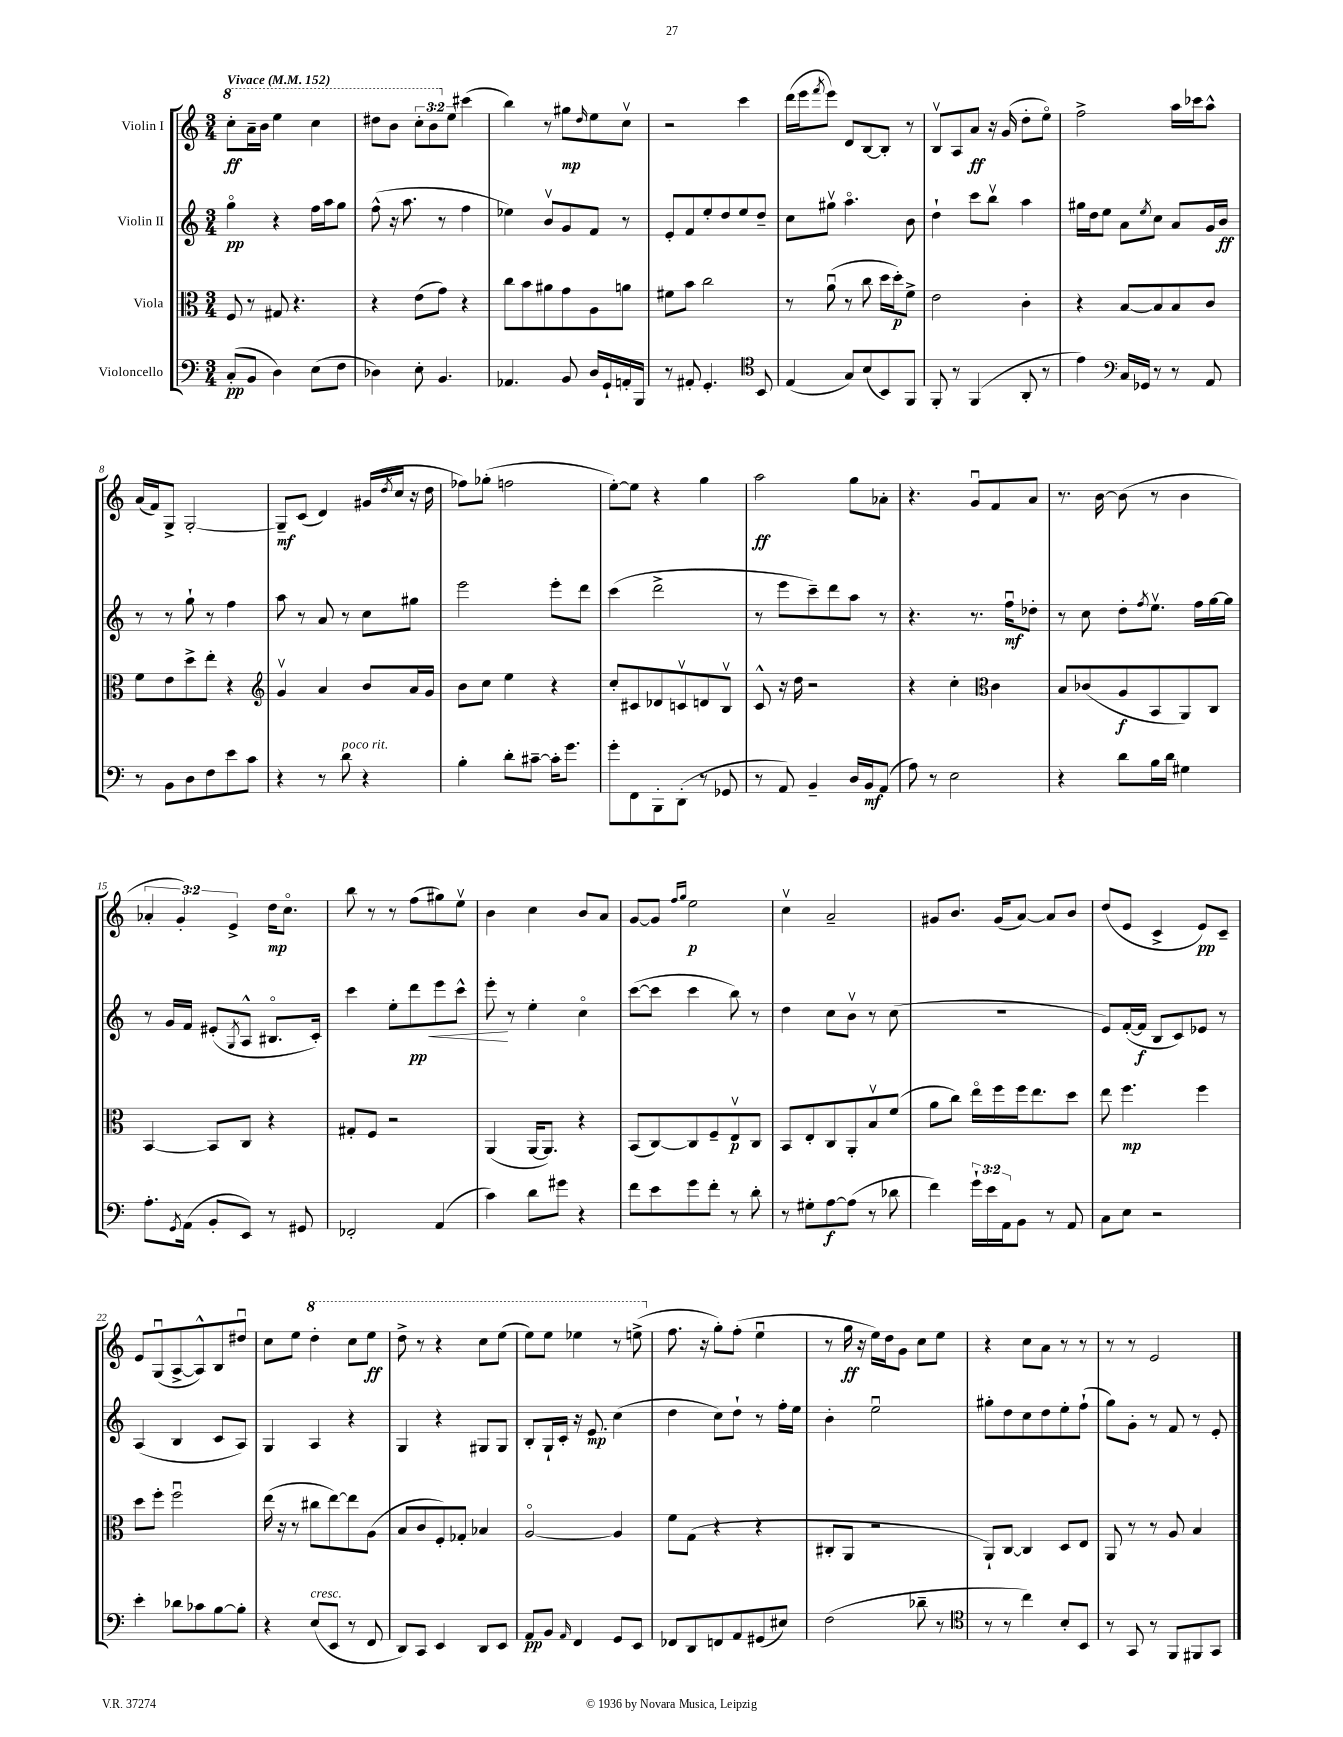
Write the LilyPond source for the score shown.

<<
\new StaffGroup <<
\new Staff = "s0" \with { instrumentName = "Violin I" } {
    \clef treble \key c \major \numericTimeSignature \time 3/4 \override Staff.TupletNumber.text = #tuplet-number::calc-fraction-text \tempo "Vivace" 4 = 152
    \ottava #1 c'''8-.\ff a''16-- b''16 e'''4 c'''4 |
    dis'''8 b''8 \tuplet 3/2 { c'''8-. b''8 \ottava #0 e''8 } cis'''4( |
    b''4) r8 gis''8\mp \grace { d''16 } e''8 c''8\upbow |
    r2 c'''4 |
    d'''16( e'''16 \acciaccatura { f'''8 } e'''8) d'8 b8~ b8-. r8 |
    b8\upbow a8 a'8\ff r16 g'16( d''8-. e''8\flageolet) |
    f''2-> a''16 ces'''16 a''8-^ |
    a'16( f'16) g8-> g2~-. |
    g8--\mf c'8( d'4) gis'16( \acciaccatura { d''8 } c''16 r16 d''16 |
    fes''8) ges''8-.( f''2 |
    e''8~-.) e''8 r4 g''4 |
    a''2\ff g''8 aes'8-. |
    r4. g'8\downbow f'8 a'8 |
    r8. b'16~ b'8( r8 b'4 |
    \tuplet 3/2 { aes'4-. g'4-.) e'4-> } d''16\mp c''8.\flageolet |
    b''8 r8 r8 f''8( gis''8) e''8\upbow |
    b'4 c''4 b'8 a'8 |
    g'8~ g'8 \grace { f''16 g''16 } e''2\p |
    c''4\upbow a'2-- |
    gis'8 b'8. gis'16( a'8~) a'8 b'8 |
    d''8( e'8 c'4-> e'8\pp) c'8-- |
    e'8 g8\downbow( a8~-> a8-^) b8 dis''8\downbow |
    c''8 e''8 \ottava #1 d'''4-. c'''8 e'''8\ff |
    d'''8-> r8 r4 c'''8 e'''8( |
    e'''8) e'''8 ees'''4 r8 e'''8->( \ottava #0 |
    f''8. r16 g''8-.) f''8-.( e''4\downbow |
    r8 g''16\ff r16 e''16) d''16 g'8 c''8 e''8 |
    r4 c''8 a'8 r8 r8 |
    r8 r8 e'2 \bar "|." |
}
\new Staff = "s1" \with { instrumentName = "Violin II" } {
    \clef treble \key c \major \numericTimeSignature \time 3/4
    g''4\flageolet\pp r4 f''16 a''16 g''8 |
    f''8-^( r16 a''8. r8 f''4 |
    ees''4) b'8\upbow g'8 f'8 r8 |
    e'8-. f'8 e''8-. d''8 e''8 d''8-- |
    c''8 gis''8\upbow a''4.\flageolet b'8 |
    d''4-! c'''8 b''8\upbow a''4 |
    gis''16 d''16 e''8 a'8 \acciaccatura { e''8 } c''8 a'8 g'16 b'16\ff |
    r8 r8 g''8-! r8 f''4 |
    a''8 r8 a'8 r8 c''8 gis''8 |
    e'''2 e'''8-. d'''8 |
    c'''4( d'''2-> |
    r8 e'''8 c'''8--) d'''8 a''8 r8 |
    r4. r8. f''16\downbow\mf des''8-. |
    r8 c''8 d''8-. \acciaccatura { f''8 } e''8.\upbow f''16 g''16~ g''16 |
    r8 g'16 f'16 eis'8-.( \acciaccatura { g8 } a8-^ bis8.\flageolet c'16-.) |
    c'''4 e''8-. d'''8\pp\< e'''8 c'''8-^ |
    e'''8-.\! r8 e''4-. c''4\flageolet |
    c'''8~( c'''8 c'''4 b''8) r8 |
    d''4 c''8 b'8\upbow r8 c''8( |
    R2. |
    e'8) f'16~-.( f'16\f b8 c'8) ees'8 r8 |
    a4( b4 c'8 a8) |
    g4 a4 r4 |
    g4 r4 gis8 gis8 |
    b8-. g16-! c'16-. r16 e'8.\mp c''4( |
    d''4 c''8) d''8-! r8 f''16-. e''16 |
    b'4-. e''2\downbow |
    gis''8-. d''8 c''8 d''8 e''8-. f''8-!( |
    g''8) g'8-. r8 f'8 r8 e'8-. \bar "|." |
}
\new Staff = "s2" \with { instrumentName = "Viola" } {
    \clef alto \key c \major \numericTimeSignature \time 3/4
    f8 r8 gis8 r4. |
    r4 e'8( g'8) r4 |
    c''8 b'8 ais'8 g'8 a8 a'8 |
    fis'8 b'8 c''2 |
    r8 a'8\downbow( r8 c''8 d''16 d''16-.\p) f'8-> |
    e'2 c'4-. |
    r4 b8~ b8 b8 c'8 |
    f'8 e'8 d''8-> e''8-. r4 |
    \clef treble g'4\upbow a'4 b'8 a'16 g'16 |
    b'8 c''8 e''4 r4 |
    c''8-. cis'8 des'8 c'8\upbow d'8 b8\upbow |
    c'8-^ r16 d''16 r2 |
    r4 c''4-. \clef alto c'4 |
    b8 ces'8( a8\f b,8 a,8) c8 |
    b,4~ b,8 c8 r4 |
    gis8-. f8 r2 |
    a,4( a,16~ a,8.) r4 |
    b,8( c8~) c8 f8-- e8\upbow\p c8 |
    b,8 e8-. c8 a,8-. b8\upbow f'8( |
    a'8 c''8) e''16\flageolet f''16 f''16 e''8. d''8 |
    e''8 f''4.\mp f''4 |
    d''8 f''8-. f''2\downbow |
    e''16( r16 r8 cis''8 e''8~) e''8 a8( |
    b8 c'8 f8-.) ges8-. bes4 |
    a2~\flageolet a4 |
    f'8 g8( r4 r4 |
    cis8-. a,8 r2 |
    a,8-!) c8~ c4 d8 e8 |
    a,8 r8 r8 a8 b4 \bar "|." |
}
\new Staff = "s3" \with { instrumentName = "Violoncello" } {
    \clef bass \key c \major \numericTimeSignature \time 3/4 \override Staff.TupletNumber.text = #tuplet-number::calc-fraction-text
    c8-.\pp( b,8 d4) e8( f8 |
    des4) e8-. b,4. |
    aes,4. b,8 d16 g,16-! a,16-. b,,16 |
    r8 ais,8-. g,4.-. \clef tenor b,8 |
    e4( g8) b8( b,8) f,8 |
    f,8-. r8 f,4( a,8-. r8 |
    e'4) \clef bass c16 ges,16 r8 r8 a,8 |
    r8 b,8 d8 f8 e'8 c'8 |
    r4 r8 d'8^\markup { \italic "poco rit." } r4 |
    b4-. d'8-. cis'8~-- cis'16-. g'8. |
    g'8-. f,8 b,,8-. d,8-.( r8 ges,8 |
    r8 a,8) b,4-- d16 b,16\mf a,8( |
    a8) r8 e2 |
    r4 d'8 b16 d'16 gis4 |
    a8.-. \acciaccatura { g,8 } a,16( b,8-. e,8) r8 gis,8 |
    fes,2-. a,4( |
    c'4) d'8 gis'8 r4 |
    f'8 e'8 g'8 f'8-. r8 d'8-. |
    r8 gis8-. a8~\f a8( r8 des'8 |
    f'4) \tuplet 3/2 { g'16-! e'16 a,16 } b,8 r8 a,8 |
    c8 e8 r2 |
    e'4-. des'8 ces'8 b8~ b8-. |
    r4 e8^\markup { \italic "cresc." }( e,8 r8 f,8 |
    d,8) c,8 e,4 d,8 e,8 |
    a,8\pp b,8 \grace { a,16 } f,4 g,8 e,8 |
    fes,8 d,8 f,8 a,8 gis,8( eis8) |
    f2( des'8-- r8 |
    \clef tenor r8 r8 c''4) b8-. b,8 |
    r8 g,8 r8 f,8 fis,8 g,8 \bar "|." |
}
>>
>>
